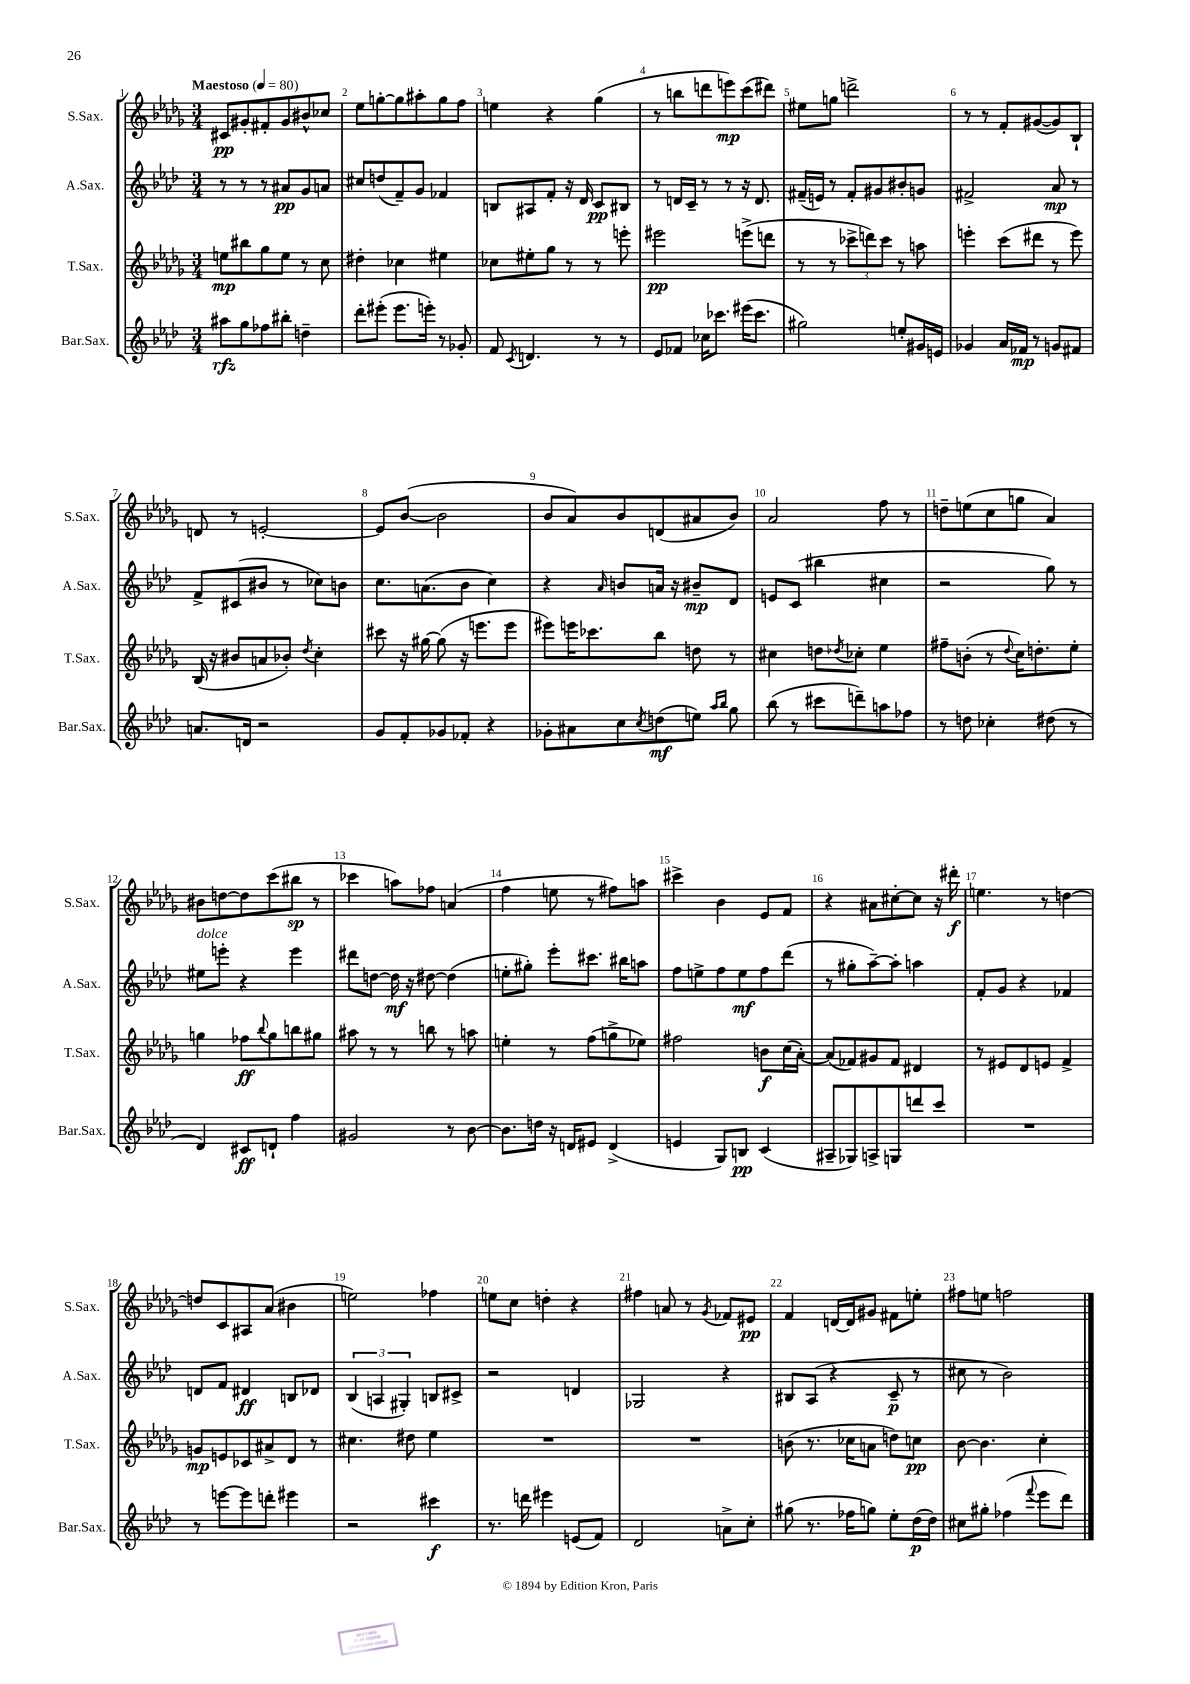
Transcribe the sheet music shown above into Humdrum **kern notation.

**kern	**dynam	**kern	**dynam	**kern	**dynam	**kern	**dynam
*part4	*part4	*part3	*part3	*part2	*part2	*part1	*part1
*staff4	*staff4	*staff3	*staff3	*staff2	*staff2	*staff1	*staff1
*I"Bar.Sax.	*	*I"T.Sax.	*	*I"A.Sax.	*	*I"S.Sax.	*
*I'Bar.Sax.	*	*I'T.Sax.	*	*I'A.Sax.	*	*I'S.Sax.	*
*clefG2	*	*clefG2	*	*clefG2	*	*clefG2	*
*k[b-e-a-d-]	*	*k[b-e-a-d-g-]	*	*k[b-e-a-d-]	*	*k[b-e-a-d-g-]	*
*M3/4	*	*M3/4	*	*M3/4	*	*M3/4	*
*MM80	*	*MM80	*	*MM80	*	*MM80	*
=1	=1	=1	=1	=1	=1	=1	=1
!	!	!	!	!	!	!LO:TX:a:B:t=Maestoso	!
8aa#X\L	rfz	8een\L	mp	8r	.	8c#X/L	pp
8gg\	.	8bb#X\	.	8r	.	8g#X'/	.
8ff-X\	.	8gg-\	.	8r	.	8f#X'/	.
8bb#X'\J	.	8ee\J	.	8a#X/L	pp	8g#/	.
4ddn~\	.	8r	.	8g/	.	8b#X^^/	.
.	.	8cc\	.	8an/J	.	8cc-X/J	.
=2	=2	=2	=2	=2	=2	=2	=2
8ddd-'\L	.	4dd#X'\	.	8cc#X/L	.	8ee-\L	.
(8eee#X'\J	.	.	.	(8ddn/	.	[8ggn'\	.
8.eee#\L	.	4cc-X\	.	8f~/)	.	8gg\]	.
.	.	.	.	8g/J	.	8aa#X'\	.
16eeen'\Jk)	.	.	.	.	.	.	.
8r	.	4ee#X\	.	4f-X/	.	8gg\	.
8g-X'/	.	.	.	.	.	8ff\J	.
=3	=3	=3	=3	=3	=3	=3	=3
8f/	.	8cc-X\L	.	8Bn/L	.	4een\	.
8qc/	.	.	.	.	.	.	.
4.dn/	.	8ee#X'\	.	8A#X/	.	.	.
.	.	8gg-\J	.	8f'/J	.	4r	.
.	.	8r	.	16r	.	.	.
.	.	.	.	16d-/	.	.	.
8r	.	8r	.	8c/L	pp	(4gg-\	.
8r	.	8eeen'\	.	8B#X/J	.	.	.
=4	=4	=4	=4	=4	=4	=4	=4
8e-/L	.	2eee#X\	pp	8r	.	8r	.
8f-X/J	.	.	.	16dn/LL	.	8bbn\L	.
.	.	.	.	16c~/JJ	.	.	.
16cc-X\KL	.	.	.	8r	.	8dddn\	.
8.ccc-X\J	.	.	.	.	.	.	.
.	.	.	.	8r	.	8eeen\)	mp
(16eee#X\KL	.	(8eeen^\L	.	16r	.	(8ccc\	.
8.ccc-\J	.	.	.	8.d/	.	.	.
.	.	8dddn\J	.	.	.	8ddd#X\J)	.
=5	=5	=5	=5	=5	=5	=5	=5
2gg#X\)	.	8r	.	(16f#X~/LL	.	8ee#X\L	.
.	.	.	.	16en/JJ)	.	.	.
.	.	8r	.	8r	.	8ggn\J	.
.	.	12ccc-X^\L	.	8f#'/L	.	2dddn^\	.
.	.	12dddn\)	.	.	.	.	.
.	.	.	.	8g#X/	.	.	.
.	.	12ccc-\J	.	.	.	.	.
8een'/L	.	8r	.	8b#X'/	.	.	.
16g#X/L	.	8aan\	.	8gn/J	.	.	.
16en/JJ	.	.	.	.	.	.	.
=6	=6	=6	=6	=6	=6	=6	=6
4g-X/	.	4eeen'\	.	2f#X^/	.	8r	.
.	.	.	.	.	.	8r	.
16a-/LL	.	(8ccc\L	.	.	.	8f'/L	.
16f-X/JJ	mp	.	.	.	.	.	.
8r	.	8ddd#X\J	.	.	.	([8g#X/	.
8gn/L	.	8r	.	8a-/	mp	8g#/])	.
8f#X/J	.	8eee\)	.	8r	.	8B-`/J	.
!!LO:LB:g=z
=7	=7	=7	=7	=7	=7	=7	=7
8.an/L	.	(16B-/	.	8f^/L	.	8dn/	.
.	.	16r	.	.	.	.	.
.	.	8b#X/L	.	(8c#X/	.	8r	.
16dn/Jk	.	.	.	.	.	.	.
2r	.	8an/	.	8b#X/J	.	[2en'/	.
.	.	8b-X'/J)	.	8r	.	.	.
.	.	8qdd-/	.	.	.	.	.
.	.	4cc'\	.	8cc-X\L)	.	.	.
.	.	.	.	8bn\J	.	.	.
=8	=8	=8	=8	=8	=8	=8	=8
8g/L	.	8ccc#X\	.	8.cc\L	.	8e/L]	.
8f'/	.	16r	.	.	.	([8b-/J	.
.	.	[16gg#X\	.	(8.an\	.	.	.
8g-X/	.	(8gg#\]	.	.	.	2b-\]	.
8f-X'/J	.	16r	.	8b-\J	.	.	.
.	.	8.eeen\L	.	.	.	.	.
4r	.	.	.	4cc\)	.	.	.
.	.	8eee\J	.	.	.	.	.
=9	=9	=9	=9	=9	=9	=9	=9
8g-X'\L	.	8eee#X\L)	.	4r	.	8b-/L	.
8a#X\	.	16eeen\K	.	.	.	8a-/)	.
.	.	8.ccc-X\	.	.	.	.	.
.	.	.	.	16qqa-/	.	.	.
8cc\	.	.	.	8bn/L	.	8b-/	.
8qcc/	.	.	.	.	.	.	.
(8ddn\	mf	8bb-\J	.	16an/Jk	.	(8dn/	.
.	.	.	.	16r	.	.	.
8een\J)	.	8ddn\	.	8b#X~/L	mp	8a#X/	.
16qqaa-/LL	.	.	.	.	.	.	.
16qqbb-/JJ	.	.	.	.	.	.	.
8gg\	.	8r	.	8d-/J	.	8b-/J)	.
=10	=10	=10	=10	=10	=10	=10	=10
(8bb-\	.	4cc#X\	.	8en/L	.	2a-/	.
8r	.	.	.	(8c/J	.	.	.
8ccc#X\L	.	8ddn\L	.	4bb#X\	.	.	.
.	.	8qdd-X/	.	.	.	.	.
8dddn~\)	.	8cc-X'\J	.	.	.	.	.
8aan\	.	4ee-\	.	4cc#X\	.	8ff\	.
8ff-X\J	.	.	.	.	.	8r	.
=11	=11	=11	=11	=11	=11	=11	=11
8r	.	8ff#X~\L	.	2r	.	8ddn~\L	.
8ddn\	.	(8bn'\J	.	.	.	(8een\	.
4cc-X'\	.	8r	.	.	.	8cc\	.
.	.	8qqdd-/	.	.	.	.	.
.	.	16cc\KL)	.	.	.	8ggn\J	.
.	.	8.ddn'\	.	.	.	.	.
(8dd#X\	.	.	.	8gg\)	.	4a-/)	.
8r	.	8ee-'\J	.	8r	.	.	.
!!LO:LB:g=z
=12	=12	=12	=12	=12	=12	=12	=12
!	!	!	!	!LO:TX:a:i:t=dolce	!	!	!
4d-/)	.	4ggn\	.	8ee#X\L	.	8b#X\L	.
.	.	.	.	8eeen'\J	.	[8ddn\	.
8c#X/L	ff	8ff-X\L	ff	4r	.	8dd\]	.
.	.	8qqbb-/	.	.	.	.	.
8dn`/J	.	8gg\	.	.	.	(8ccc\	.
4ff\	.	8bbn\	.	4eee\	.	8bb#X\J	sp
.	.	8gg#X\J	.	.	.	8r	.
=13	=13	=13	=13	=13	=13	=13	=13
2g#X/	.	8aa#X\	.	8ddd#X\L	.	4ccc-X\	.
.	.	8r	.	[8ddn\J	.	.	.
.	.	8r	.	16dd\]	mf	8aan\L)	.
.	.	.	.	16r	.	.	.
.	.	8bbn\	.	[8dd#X\	.	8ff-X\J	.
8r	.	8r	.	(4dd#\]	.	(4an/	.
[8b-\	.	8aan\	.	.	.	.	.
=14	=14	=14	=14	=14	=14	=14	=14
8.b-\L]	.	4een'\	.	8een'\L	.	4ff\	.
.	.	.	.	8gg#X'\J)	.	.	.
16ddn\Jk	.	.	.	.	.	.	.
16r	.	8r	.	8eee-'\L	.	8een\	.
16dn/KL	.	.	.	.	.	.	.
8e#X/J	.	(8ff\L	.	8.ccc#X\J	.	8r	.
(4d^/	.	8ggn^\	.	.	.	8ff#X\L)	.
.	.	.	.	16bb#X\KL	.	.	.
.	.	8ee-X\J)	.	8aan\J	.	8aan\J	.
=15	=15	=15	=15	=15	=15	=15	=15
4en/	.	2ff#X\	.	8ff\L	.	4ccc#X^\	.
.	.	.	.	8een^\	.	.	.
8G/L)	.	.	.	8ff\	.	4b-\	.
8Bn/J	pp	.	.	8ee\	mf	.	.
(4c/	.	8bn\L	f	8ff\	.	8e-/L	.
.	.	(16cc\L	.	(8ddd-\J	.	8f/J	.
.	.	[16a-'\JJ)	.	.	.	.	.
=16	=16	=16	=16	=16	=16	=16	=16
8A#X~/L	.	(8a-/L]	.	8r	.	4r	.
8G-X/)	.	8f-X/)	.	8gg#X'\L	.	.	.
8An^/	.	8g#X/	.	[8aa-~\)	.	8a#X\L	.
8Gn/	.	8f-/J	.	8aa-'\J]	.	[8cc#X'\	.
8dddn/	.	4d#X/	.	4aan\	.	8cc#\J]	.
8ccc/J	.	.	.	.	.	16r	.
.	.	.	.	.	.	16ddd#X'\	f
=17	=17	=17	=17	=17	=17	=17	=17
2.r	.	8r	.	8f'/L	.	4.een\	.
.	.	8e#X/L	.	8g/J	.	.	.
.	.	8d-/	.	4r	.	.	.
.	.	8en/J	.	.	.	8r	.
.	.	4f^/	.	4f-X/	.	[4ddn\	.
!!LO:LB:g=z
=18	=18	=18	=18	=18	=18	=18	=18
8r	.	8gn/L	mp	8dn/L	.	8ddn/L]	.
[8eeen\L	.	8en/	.	8f/J	.	8c/	.
8eee\]	.	8c-X/	.	4d#X/	ff	8A#X/	.
8dddn'\J	.	8a#X^/	.	.	.	(8a-/J	.
4eee#X\	.	8d-/J	.	8Bn/L	.	4b#X\	.
.	.	8r	.	8d-X/J	.	.	.
=19	=19	=19	=19	=19	=19	=19	=19
2r	.	4.cc#X\	.	(6B-/	.	2een\)	.
.	.	.	.	6An/	.	.	.
.	.	.	.	6G#X'/)	.	.	.
.	.	8dd#X\	.	.	.	.	.
4ccc#X\	f	4ee-\	.	8Bn/L	.	4ff-X\	.
.	.	.	.	8c#X^/J	.	.	.
=20	=20	=20	=20	=20	=20	=20	=20
8.r	.	2.r	.	2r	.	8een\L	.
.	.	.	.	.	.	8cc\J	.
16dddn\	.	.	.	.	.	.	.
4eee#X\	.	.	.	.	.	4ddn'\	.
(8en/L	.	.	.	4dn/	.	4r	.
8f/J)	.	.	.	.	.	.	.
=21	=21	=21	=21	=21	=21	=21	=21
2d-/	.	2.r	.	2G-X/	.	4ff#X\	.
.	.	.	.	.	.	8an/	.
.	.	.	.	.	.	8r	.
.	.	.	.	.	.	8qg-/	.
8an^\L	.	.	.	4r	.	8f-X/L	.
8cc'\J	.	.	.	.	.	8e#X/J	pp
=22	=22	=22	=22	=22	=22	=22	=22
(8gg#X\	.	(8bn\	.	8B#X/L	.	4f/	.
8.r	.	8.r	.	(8A-/J	.	.	.
.	.	.	.	4r	.	[16dn/LL	.
16ff-X\KL	.	16cc-X\KL	.	.	.	16d/J]	.
8ggn\J)	.	8an\J	.	.	.	8g#X/J	.
8ee-'\L	.	8ddn\L)	.	8c~/	p	8f#X\L	.
(16dd-\L	p	8ccn\J	pp	8r	.	8een'\J	.
16dd-\JJ)	.	.	.	.	.	.	.
=23	=23	=23	=23	=23	=23	=23	=23
8cc#X\L	.	[8b-\	.	8cc#X\	.	8ff#X\L	.
8gg#X'\J	.	4.b-\]	.	8r	.	8een\J	.
(4ff-X\	.	.	.	2b-\)	.	2ffn\	.
8qqfff/	.	.	.	.	.	.	.
8eee-\L	.	4cc'\	.	.	.	.	.
8ddd-\J)	.	.	.	.	.	.	.
==	==	==	==	==	==	==	==
*-	*-	*-	*-	*-	*-	*-	*-
